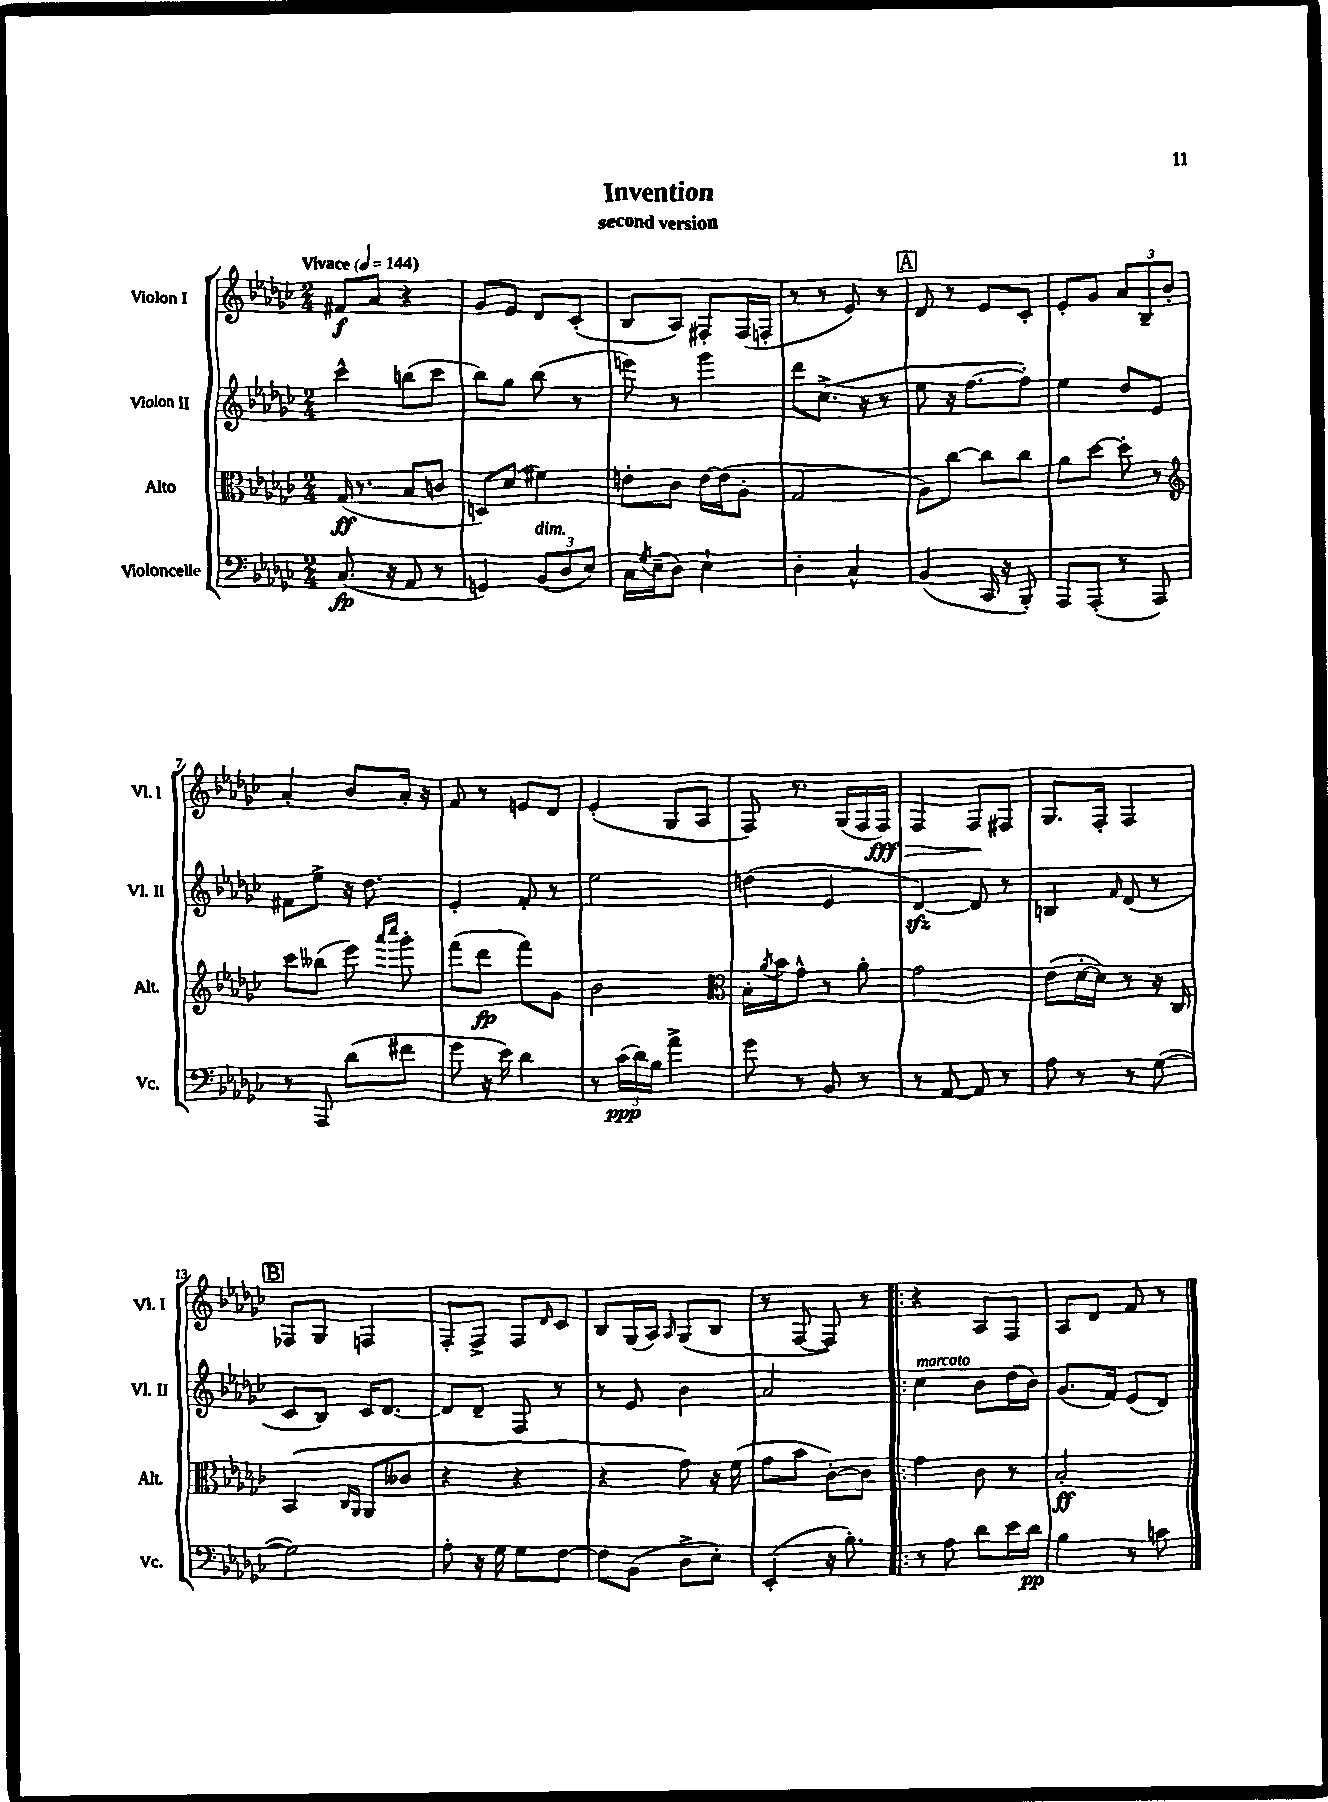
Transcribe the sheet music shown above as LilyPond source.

\header { title = "Invention" subtitle = "second version" }
<<
\new StaffGroup <<
\new Staff = "s0" \with { instrumentName = "Violon I" shortInstrumentName = "Vl. I" } {
    \clef treble \key ges \major \numericTimeSignature \time 2/4 \tempo "Vivace" 4 = 144
    fis'8\f aes'8 r4 |
    ges'8 ees'8 des'8 ces'8-.( |
    bes8 aes8) fis8-. fis16( f16-. |
    r8 r8 ees'8) r8 |
    \mark \markup { \box "A" } des'8 r8 ees'8 ces'8-. |
    ees'8-. ges'8 \tuplet 3/2 { aes'8 bes8-- bes'8-. } |
    aes'4-. bes'8 aes'16-. r16 |
    f'8 r8 e'8 des'8 |
    ees'4-.( ges8 aes8 |
    f8) r8. ges16( f16 f16\fff\>) |
    f4 f8\! fis8 |
    ges8. f16-. f4 |
    \mark \markup { \box "B" } fes8 ges8 f4 |
    f8-. f8-> f8 \grace { des'16 } ces'8 |
    bes8 ges16( aes16) \grace { aes16 } ges8( bes8 |
    r8 f8~ f8) r8 |
    \bar ".|:" r4 aes8 f8 |
    aes8 des'8 f'8 r8 \bar "|." |
}
\new Staff = "s1" \with { instrumentName = "Violon II" shortInstrumentName = "Vl. II" } {
    \clef treble \key ges \major \numericTimeSignature \time 2/4
    ces'''4-^ b''8( ces'''8 |
    bes''8) ges''8 bes''8( r8 |
    e'''8) r8 ges'''4 |
    des'''8 ces''8.->( r16 r8 |
    \mark \markup { \box "A" } ees''8 r16 f''8.~ f''8-.) |
    ees''4 des''8 ees'8 |
    fis'8 ees''8-> r16 des''8. |
    ees'4-. f'8-. r8 |
    ees''2 |
    d''4( ees'4 |
    des'4~\sfz) des'8 r8 |
    b4 \grace { f'16 } des'8( r8 |
    \mark \markup { \box "B" } ces'8 bes8) ces'16 des'8.~ |
    des'8 des'8-- f8 r8 |
    r8 ees'8 bes'4 |
    aes'2 |
    \bar ".|:" ces''4^\markup { \italic "marcato" } bes'8 des''16( bes'16) |
    ges'8.( f'16) ees'8( des'8) \bar "|." |
}
\new Staff = "s2" \with { instrumentName = "Alto" shortInstrumentName = "Alt." } {
    \clef alto \key ges \major \numericTimeSignature \time 2/4
    ges16\ff( r8. bes8 c'8 |
    d8) des'8( fis'4) |
    e'8-. ces'8 e'16~ e'16( aes8-. |
    ges2 |
    \mark \markup { \box "A" } aes8) ces''8~ ces''8 ces''8 |
    aes'8 des''8~ des''8-. r8 |
    \clef treble ces'''8 beses''8( ees'''8) \grace { aes'''16 ces''''16 } ges'''8-. |
    f'''8( des'''8\fp f'''8) ges'8 |
    bes'2 |
    \clef alto bes16-. \acciaccatura { aes'8 } bes'16 ges'8-^ r8 aes'8-. |
    ges'2 |
    ees'8( des'16~-. des'16) r8 r16 ces16 |
    \mark \markup { \box "B" } bes,4( \grace { ces16 aes,16 } aes,8 ceses'8 |
    r4 r4 |
    r4 ges'8) r16 f'16( |
    ges'8 bes'8 ces'8~-.) ces'8 |
    \bar ".|:" ges'4 ces'8 r8 |
    bes2-.\ff \bar "|." |
}
\new Staff = "s3" \with { instrumentName = "Violoncelle" shortInstrumentName = "Vc." } {
    \clef bass \key ges \major \numericTimeSignature \time 2/4
    ces8.\fp( r16 aes,8 r8 |
    g,4) \tuplet 3/2 { bes,8^\markup { \italic "dim." }( des8 ees8) } |
    ces16 \acciaccatura { ges8 } ees16--( des8) ees4-! |
    des4-. ces4-^ |
    \mark \markup { \box "A" } bes,4( ces,16 r16 bes,,8-.) |
    aes,,8 aes,,8-.( r8 aes,,8) |
    r8 aes,,8 des'8( fis'8 |
    ges'8 r16 ees'16) des'4 |
    r8 \tuplet 3/2 { ces'16\ppp( des'16) bes16 } aes'4-> |
    ges'8 r8 bes,8 r8 |
    r8 aes,8~ aes,8 r8 |
    aes8 r8 r8 ges8~( |
    \mark \markup { \box "B" } ges2) |
    aes8-. r16 ges16 ges8 f8~ |
    f8 bes,8( des8-> ees8-.) |
    ees,4-.( r16 bes8.-.) |
    \bar ".|:" r8 aes8 des'8 ees'16 des'16\pp |
    bes4 r8 c'8 \bar "|." |
}
>>
>>
